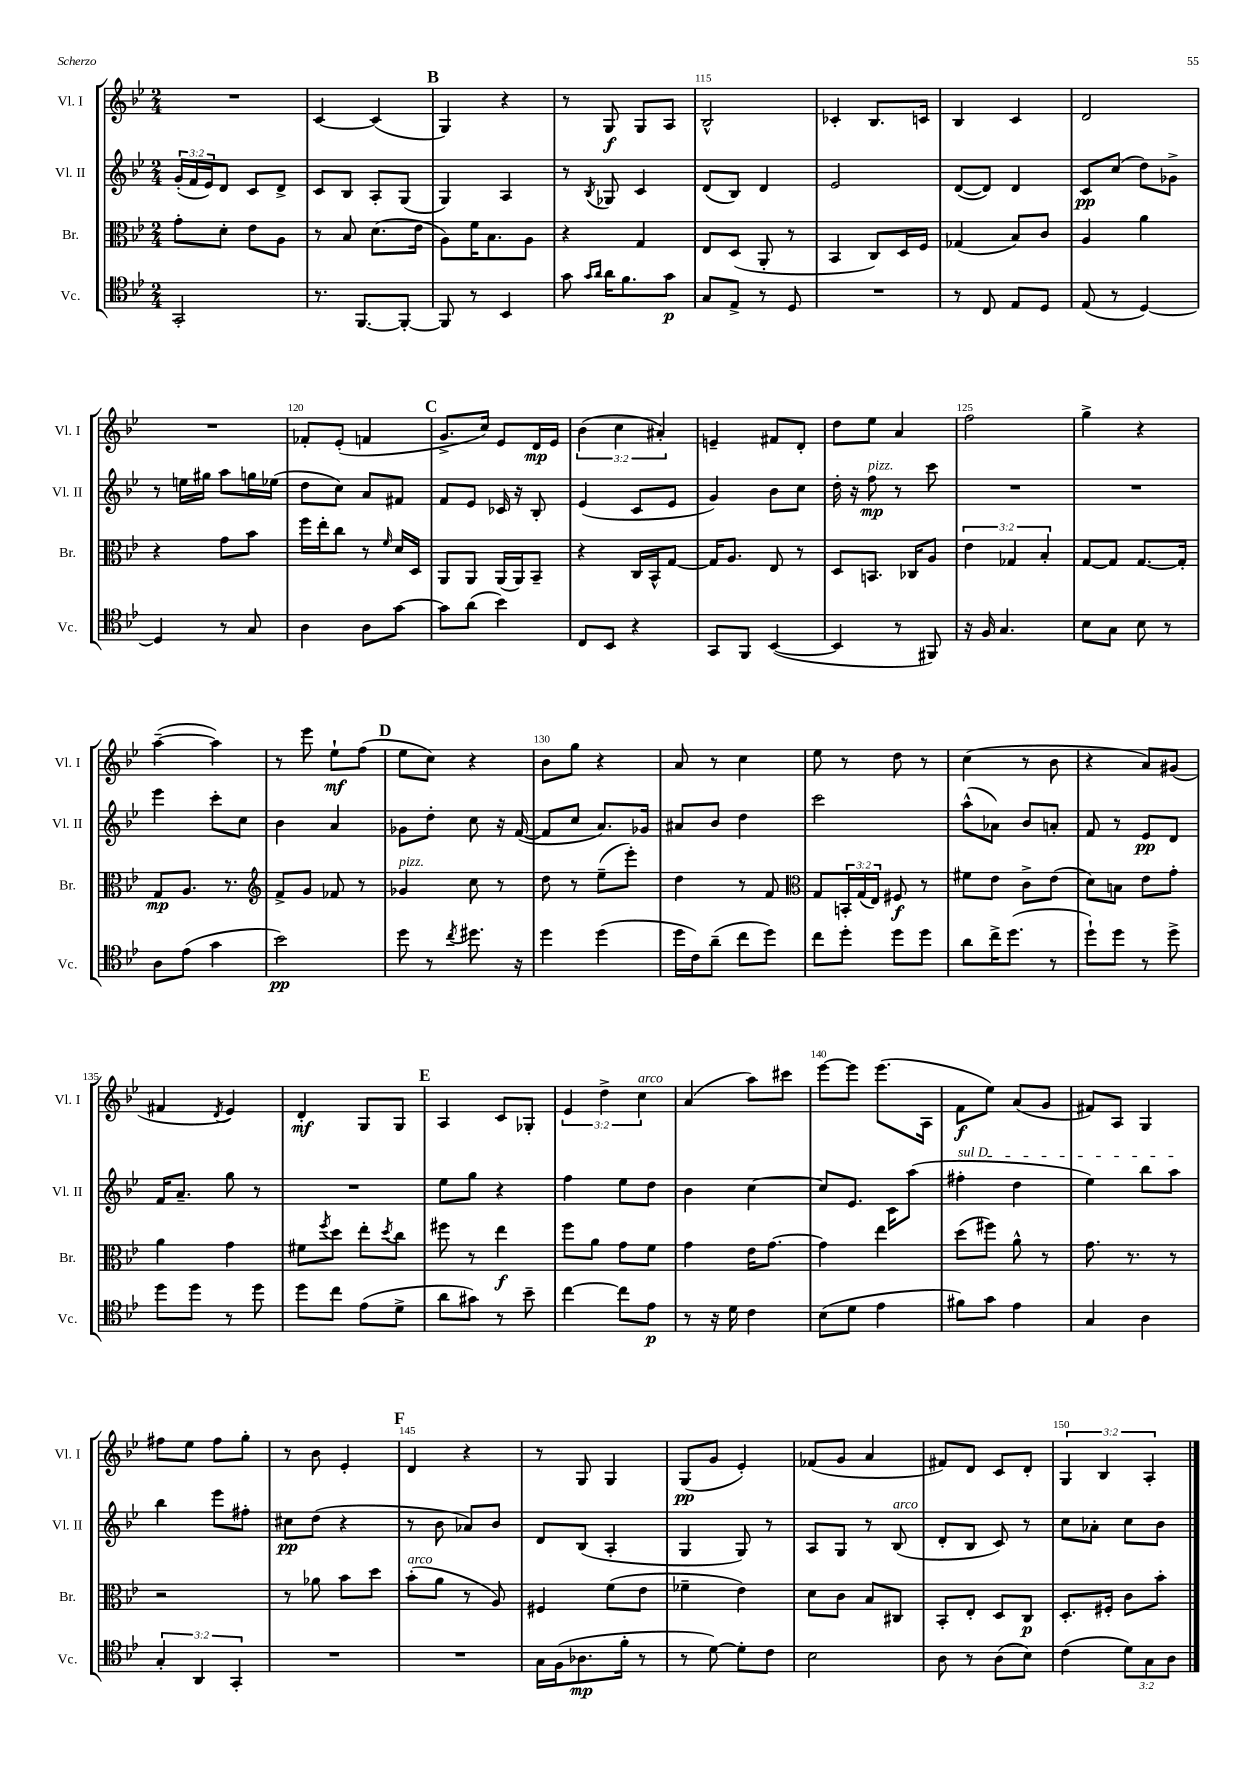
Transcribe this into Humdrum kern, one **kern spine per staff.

**kern	**dynam	**kern	**dynam	**kern	**dynam	**kern	**dynam
*part4	*part4	*part3	*part3	*part2	*part2	*part1	*part1
*staff4	*staff4	*staff3	*staff3	*staff2	*staff2	*staff1	*staff1
*I"Vc.	*	*I"Br.	*	*I"Vl. II	*	*I"Vl. I	*
*I'Vc.	*	*I'Br.	*	*I'Vl. II	*	*I'Vl. I	*
*clefC4	*	*clefC3	*	*clefG2	*	*clefG2	*
*k[b-e-]	*	*k[b-e-]	*	*k[b-e-]	*	*k[b-e-]	*
*M2/4	*	*M2/4	*	*M2/4	*	*M2/4	*
=111	=111	=111	=111	=111	=111	=111	=111
2GG'/	.	8g'\L	.	(24g'/LL	.	2r	.
.	.	.	.	24f/	.	.	.
.	.	.	.	24e-/J)	.	.	.
.	.	8d'\J	.	8d/J	.	.	.
.	.	8e-\L	.	8c/L	.	.	.
.	.	8A\J	.	8d^/J	.	.	.
=112	=112	=112	=112	=112	=112	=112	=112
8.r	.	8r	.	8c/L	.	[4c/	.
.	.	8B-/	.	8B-/J	.	.	.
[8.FF/L	.	.	.	.	.	.	.
.	.	(8.d\L	.	8A'/L	.	(4c/]	.
8FF'/J_	.	.	.	(8G/J	.	.	.
.	.	16e-\Jk	.	.	.	.	.
!!LO:REH:place=s1:t=B
=113	=113	=113	=113	=113	=113	=113	=113
8FF/]	.	8A\L)	.	4G/)	.	4G/)	.
8r	.	16f\K	.	.	.	.	.
.	.	8.B-\	.	.	.	.	.
4BB-/	.	.	.	4A/	.	4r	.
.	.	8A\J	.	.	.	.	.
=114	=114	=114	=114	=114	=114	=114	=114
8g\	.	4r	.	8r	.	8r	.
16qqg/LL	.	.	.	.	.	.	.
16qqa/JJ	.	.	.	8qB-/	.	.	.
16a\KL	.	.	.	8G-X/	.	8G/	f
8.f\	.	.	.	.	.	.	.
.	.	4G/	.	4c/	.	8G/L	.
8g\J	p	.	.	.	.	8A/J	.
=115	=115	=115	=115	=115	=115	=115	=115
8G/L	.	8E-/L	.	(8d/L	.	2B-^^/	.
8E-^/J	.	(8D/J	.	8B-/J)	.	.	.
8r	.	8AA'/	.	4d/	.	.	.
8D/	.	8r	.	.	.	.	.
=116	=116	=116	=116	=116	=116	=116	=116
2r	.	4BB-/	.	2e-/	.	4c-X'/	.
.	.	8C/L)	.	.	.	8.B-/L	.
.	.	16D/L	.	.	.	.	.
.	.	16F/JJ	.	.	.	16cn/Jk	.
=117	=117	=117	=117	=117	=117	=117	=117
8r	.	(4G-X/	.	([8d/L	.	4B-/	.
8C/	.	.	.	8d/J])	.	.	.
8E-/L	.	8B-/L)	.	4d/	.	4c/	.
8D/J	.	8c/J	.	.	.	.	.
=118	=118	=118	=118	=118	=118	=118	=118
(8E-/	.	4A/	.	8c/L	pp	2d/	.
8r	.	.	.	(8cc/J	.	.	.
[4D/)	.	4a\	.	8dd\L)	.	.	.
.	.	.	.	8g-X^\J	.	.	.
!!LO:LB:g=z
=119	=119	=119	=119	=119	=119	=119	=119
4D/]	.	4r	.	8r	.	2r	.
.	.	.	.	16een\LL	.	.	.
.	.	.	.	16gg#X\JJ	.	.	.
8r	.	8g\L	.	8aa\L	.	.	.
8G/	.	8b-\J	.	16ggn\L	.	.	.
.	.	.	.	(16ee-X\JJ	.	.	.
=120	=120	=120	=120	=120	=120	=120	=120
4A\	.	16ff\LL	.	8dd\L	.	8f-X'/L	.
.	.	16ee-'\J	.	.	.	.	.
.	.	8cc\J	.	8cc\J)	.	(8e-'/J	.
8A\L	.	8r	.	8a/L	.	4fn/	.
.	.	16qqf/	.	.	.	.	.
[8g\J	.	16d/LL	.	8f#X/J	.	.	.
.	.	16D/JJ	.	.	.	.	.
!!LO:REH:place=s1:t=C
=121	=121	=121	=121	=121	=121	=121	=121
8g\L]	.	8AA/L	.	8f/L	.	8.g^/L	.
(8a\J	.	8AA/J	.	8e-/J	.	.	.
.	.	.	.	.	.	16cc/Jk)	.
4b-\)	.	(16AA/LL	.	16c-X/	.	8e-/L	.
.	.	16AA/J)	.	16r	.	.	.
.	.	8BB-~/J	.	8B-'/	.	16d/L	mp
.	.	.	.	.	.	16e-/JJ	.
=122	=122	=122	=122	=122	=122	=122	=122
8C/L	.	4r	.	(4e-/	.	(6b-\	.
8BB-/J	.	.	.	.	.	.	.
.	.	.	.	.	.	6cc\	.
4r	.	16C/LL	.	8c/L	.	.	.
.	.	16BB-^^/J	.	.	.	.	.
.	.	.	.	.	.	6a#X'/)	.
.	.	[8G/J	.	8e-/J	.	.	.
=123	=123	=123	=123	=123	=123	=123	=123
8GG/L	.	16G/KL]	.	4g/)	.	4en~/	.
.	.	8.A/J	.	.	.	.	.
8FF/J	.	.	.	.	.	.	.
([4BB-/	.	8E-/	.	8b-\L	.	8f#X/L	.
.	.	8r	.	8cc\J	.	8d'/J	.
=124	=124	=124	=124	=124	=124	=124	=124
4BB-/]	.	8D/L	.	16dd'\	.	8dd\L	.
.	.	.	.	16r	.	.	.
!	!	!	!	!LO:TX:a:i:t=pizz.	!	!	!
.	.	8.BBn/J	.	8ff\	mp	8ee-\J	.
8r	.	.	.	8r	.	4a/	.
.	.	16C-X/KL	.	.	.	.	.
8FF#X/)	.	8A/J	.	8ccc\	.	.	.
=125	=125	=125	=125	=125	=125	=125	=125
16r	.	6e-\	.	2r	.	2ff\	.
16F/	.	.	.	.	.	.	.
4.G/	.	.	.	.	.	.	.
.	.	6G-X/	.	.	.	.	.
.	.	6B-'/	.	.	.	.	.
=126	=126	=126	=126	=126	=126	=126	=126
8B-\L	.	[8G/L	.	2r	.	4gg^\	.
8G\J	.	8G/J]	.	.	.	.	.
8B-\	.	[8.G/L	.	.	.	4r	.
8r	.	.	.	.	.	.	.
.	.	16G'/Jk]	.	.	.	.	.
!!LO:LB:g=z
=127	=127	=127	=127	=127	=127	=127	=127
8A\L	.	8G/L	mp	4eee-\	.	([4aa~\	.
(8e-\J	.	8.A/J	.	.	.	.	.
4g\	.	.	.	8ccc'\L	.	4aa\])	.
.	.	8.r	.	.	.	.	.
.	.	.	.	8cc\J	.	.	.
=128	=128	=128	=128	=128	=128	=128	=128
*	*	*clefG2	*	*	*	*	*
2b-\)	pp	8f^/L	.	4b-\	.	8r	.
.	.	8g/J	.	.	.	8eee-\	.
.	.	8f-X/	.	4a/	.	8ee-`\L	mf
.	.	8r	.	.	.	(8ff\J	.
!!LO:REH:place=s1:t=D
=129	=129	=129	=129	=129	=129	=129	=129
!	!	!LO:TX:a:i:t=pizz.	!	!	!	!	!
8dd\	.	4g-X/	.	8g-X\L	.	8ee-\L	.
8r	.	.	.	8dd'\J	.	8cc\J)	.
8qcc/	.	.	.	.	.	.	.
8.dd#X\	.	8cc\	.	8cc\	.	4r	.
.	.	8r	.	16r	.	.	.
16r	.	.	.	([16f/	.	.	.
=130	=130	=130	=130	=130	=130	=130	=130
4dd\	.	8dd\	.	8f/L]	.	8b-\L	.
.	.	8r	.	8cc/J	.	8gg\J	.
(4dd\	.	(8ee-~\L	.	8.a/L)	.	4r	.
.	.	8eee-'\J)	.	.	.	.	.
.	.	.	.	16g-X/Jk	.	.	.
=131	=131	=131	=131	=131	=131	=131	=131
16dd\LL	.	4dd\	.	8a#X/L	.	8a/	.
16c\J)	.	.	.	.	.	.	.
(8a~\J	.	.	.	8b-/J	.	8r	.
8cc\L	.	8r	.	4dd\	.	4cc\	.
8dd\J)	.	8f/	.	.	.	.	.
=132	=132	=132	=132	=132	=132	=132	=132
*	*	*clefC3	*	*	*	*	*
8cc\L	.	8G/L	.	2ccc\	.	8ee-\	.
8dd'\J	.	24BBn'/L	.	.	.	8r	.
.	.	(24G/	.	.	.	.	.
.	.	24E-/JJ)	.	.	.	.	.
8dd\L	.	8F#X/	f	.	.	8dd\	.
8dd\J	.	8r	.	.	.	8r	.
=133	=133	=133	=133	=133	=133	=133	=133
8a\L	.	8f#X\L	.	(8aa^^\L	.	(4cc\	.
16cc^\K	.	8e-\J	.	8a-X\J)	.	.	.
(8.dd\J	.	.	.	.	.	.	.
.	.	8c^\L	.	8b-/L	.	8r	.
8r	.	(8e-\J	.	8an'/J	.	8b-\	.
=134	=134	=134	=134	=134	=134	=134	=134
8dd`\L)	.	8d\L)	.	8f/	.	4r	.
8dd\J	.	8Bn\J	.	8r	.	.	.
8r	.	8e-\L	.	8e-/L	pp	8a/L)	.
8dd^\	.	8g'\J	.	8d/J	.	(8g#X/J	.
!!LO:LB:g=z
=135	=135	=135	=135	=135	=135	=135	=135
8dd\L	.	4a\	.	16f/KL	.	4f#X/	.
.	.	.	.	8.a~/J	.	.	.
8dd\J	.	.	.	.	.	.	.
.	.	.	.	.	.	8qd/	.
8r	.	4g\	.	8gg\	.	4e-/)	.
8dd\	.	.	.	8r	.	.	.
=136	=136	=136	=136	=136	=136	=136	=136
8dd\L	.	8f#X\L	.	2r	.	4d'/	mf
.	.	8qff/	.	.	.	.	.
8cc\J	.	8dd\J	.	.	.	.	.
(8e-\L	.	8ee-'\L	.	.	.	8G/L	.
.	.	8qdd/	.	.	.	.	.
8d^\J	.	8cc\J	.	.	.	8G/J	.
!!LO:REH:place=s1:t=E
=137	=137	=137	=137	=137	=137	=137	=137
8a\L	.	8ff#X\	.	8ee-\L	.	4A/	.
8g#X\J)	.	8r	.	8gg\J	.	.	.
8r	.	4ee-\	f	4r	.	8c/L	.
8b-~\	.	.	.	.	.	8G-X'/J	.
=138	=138	=138	=138	=138	=138	=138	=138
[4cc\	.	8ff\L	.	4ff\	.	6e-/	.
.	.	8a\J	.	.	.	.	.
.	.	.	.	.	.	6dd^\	.
8cc\L]	.	8g\L	.	8ee-\L	.	.	.
!	!	!	!	!	!	!LO:TX:a:i:t=arco	!
.	.	.	.	.	.	6cc\	.
8e-\J	p	8f\J	.	8dd\J	.	.	.
=139	=139	=139	=139	=139	=139	=139	=139
8r	.	4g\	.	4b-\	.	(4a/	.
16r	.	.	.	.	.	.	.
16d\	.	.	.	.	.	.	.
4c\	.	16e-\KL	.	[4cc\	.	8aa\L)	.
.	.	[8.g\J	.	.	.	.	.
.	.	.	.	.	.	8ccc#X\J	.
=140	=140	=140	=140	=140	=140	=140	=140
(8B-\L	.	4g\]	.	8cc/L]	.	[8eee-\L	.
8d\J	.	.	.	8.e-/J	.	8eee-\J]	.
4e-\	.	4ee-\	.	.	.	(8.eee-\L	.
.	.	.	.	16c\KL	.	.	.
.	.	.	.	(8aa\J	.	.	.
.	.	.	.	.	.	16A\Jk	.
=141	=141	=141	=141	=141	=141	=141	=141
!	!	!	!	!LO:TX:a:i:t=sul D	!	!	!
8f#X\L)	.	(8dd\L	.	4ff#X'\	.	8f\L	f
8g\J	.	8ff#X\J)	.	.	.	8ee-\J)	.
4e-\	.	8a^^\	.	4dd\	.	(8a/L	.
.	.	8r	.	.	.	8g/J	.
=142	=142	=142	=142	=142	=142	=142	=142
4G/	.	8.g\	.	4ee-\)	.	8f#X/L)	.
.	.	.	.	.	.	8A/J	.
.	.	8.r	.	.	.	.	.
4A\	.	.	.	8bb-\L	.	4G/	.
.	.	8r	.	8aa\J	.	.	.
!!LO:LB:g=z
=143	=143	=143	=143	=143	=143	=143	=143
6G'/	.	2r	.	4bb-\	.	8ff#X\L	.
.	.	.	.	.	.	8ee-\J	.
6AA/	.	.	.	.	.	.	.
.	.	.	.	8eee-\L	.	8ff#\L	.
6GG'/	.	.	.	.	.	.	.
.	.	.	.	8ff#X'\J	.	8gg'\J	.
=144	=144	=144	=144	=144	=144	=144	=144
2r	.	8r	.	8cc#X\L	pp	8r	.
.	.	8a-X\	.	(8dd\J	.	8b-\	.
.	.	8b-\L	.	4r	.	4e-'/	.
.	.	8dd\J	.	.	.	.	.
!!LO:REH:place=s1:t=F
=145	=145	=145	=145	=145	=145	=145	=145
!	!	!LO:TX:a:i:t=arco	!	!	!	!	!
2r	.	(8b-'\L	.	8r	.	4d/	.
.	.	8a\J	.	8b-\	.	.	.
.	.	8r	.	8a-X/L)	.	4r	.
.	.	8A/)	.	8b-/J	.	.	.
=146	=146	=146	=146	=146	=146	=146	=146
16G\LL	.	4F#X/	.	8d/L	.	8r	.
(16F\J	.	.	.	.	.	.	.
8.A-X\	mp	.	.	(8B-/J	.	8G/	.
.	.	(8f\L	.	4A'/	.	4G/	.
16f'\Jk	.	.	.	.	.	.	.
8r	.	8e-\J	.	.	.	.	.
=147	=147	=147	=147	=147	=147	=147	=147
8r	.	4f-X~\	.	4G/	.	(8G/L	pp
[8d\)	.	.	.	.	.	8g/J	.
8d'\L]	.	4e-\)	.	8G/)	.	4e-'/)	.
8c\J	.	.	.	8r	.	.	.
=148	=148	=148	=148	=148	=148	=148	=148
2B-\	.	8d\L	.	8A/L	.	(8f-X/L	.
.	.	8c\J	.	8G/J	.	8g/J	.
.	.	8B-/L	.	8r	.	4a/	.
!	!	!	!	!LO:TX:a:i:t=arco	!	!	!
.	.	8C#X/J	.	(8B-/	.	.	.
=149	=149	=149	=149	=149	=149	=149	=149
8A\	.	8BB-'/L	.	8d'/L	.	8f#X/L)	.
8r	.	8E-'/J	.	8B-/J	.	8d/J	.
(8A\L	.	8D/L	.	8c/)	.	8c/L	.
8B-\J)	.	8C/J	p	8r	.	8d'/J	.
=150	=150	=150	=150	=150	=150	=150	=150
(4c\	.	8.D'/L	.	8cc\L	.	6G/	.
.	.	.	.	8a-X'\J	.	.	.
.	.	.	.	.	.	6B-/	.
.	.	16F#X'/Jk	.	.	.	.	.
12d\L)	.	8c\L	.	8cc\L	.	.	.
12G\	.	.	.	.	.	6A'/	.
.	.	8b-'\J	.	8b-\J	.	.	.
12A\J	.	.	.	.	.	.	.
==	==	==	==	==	==	==	==
*-	*-	*-	*-	*-	*-	*-	*-
